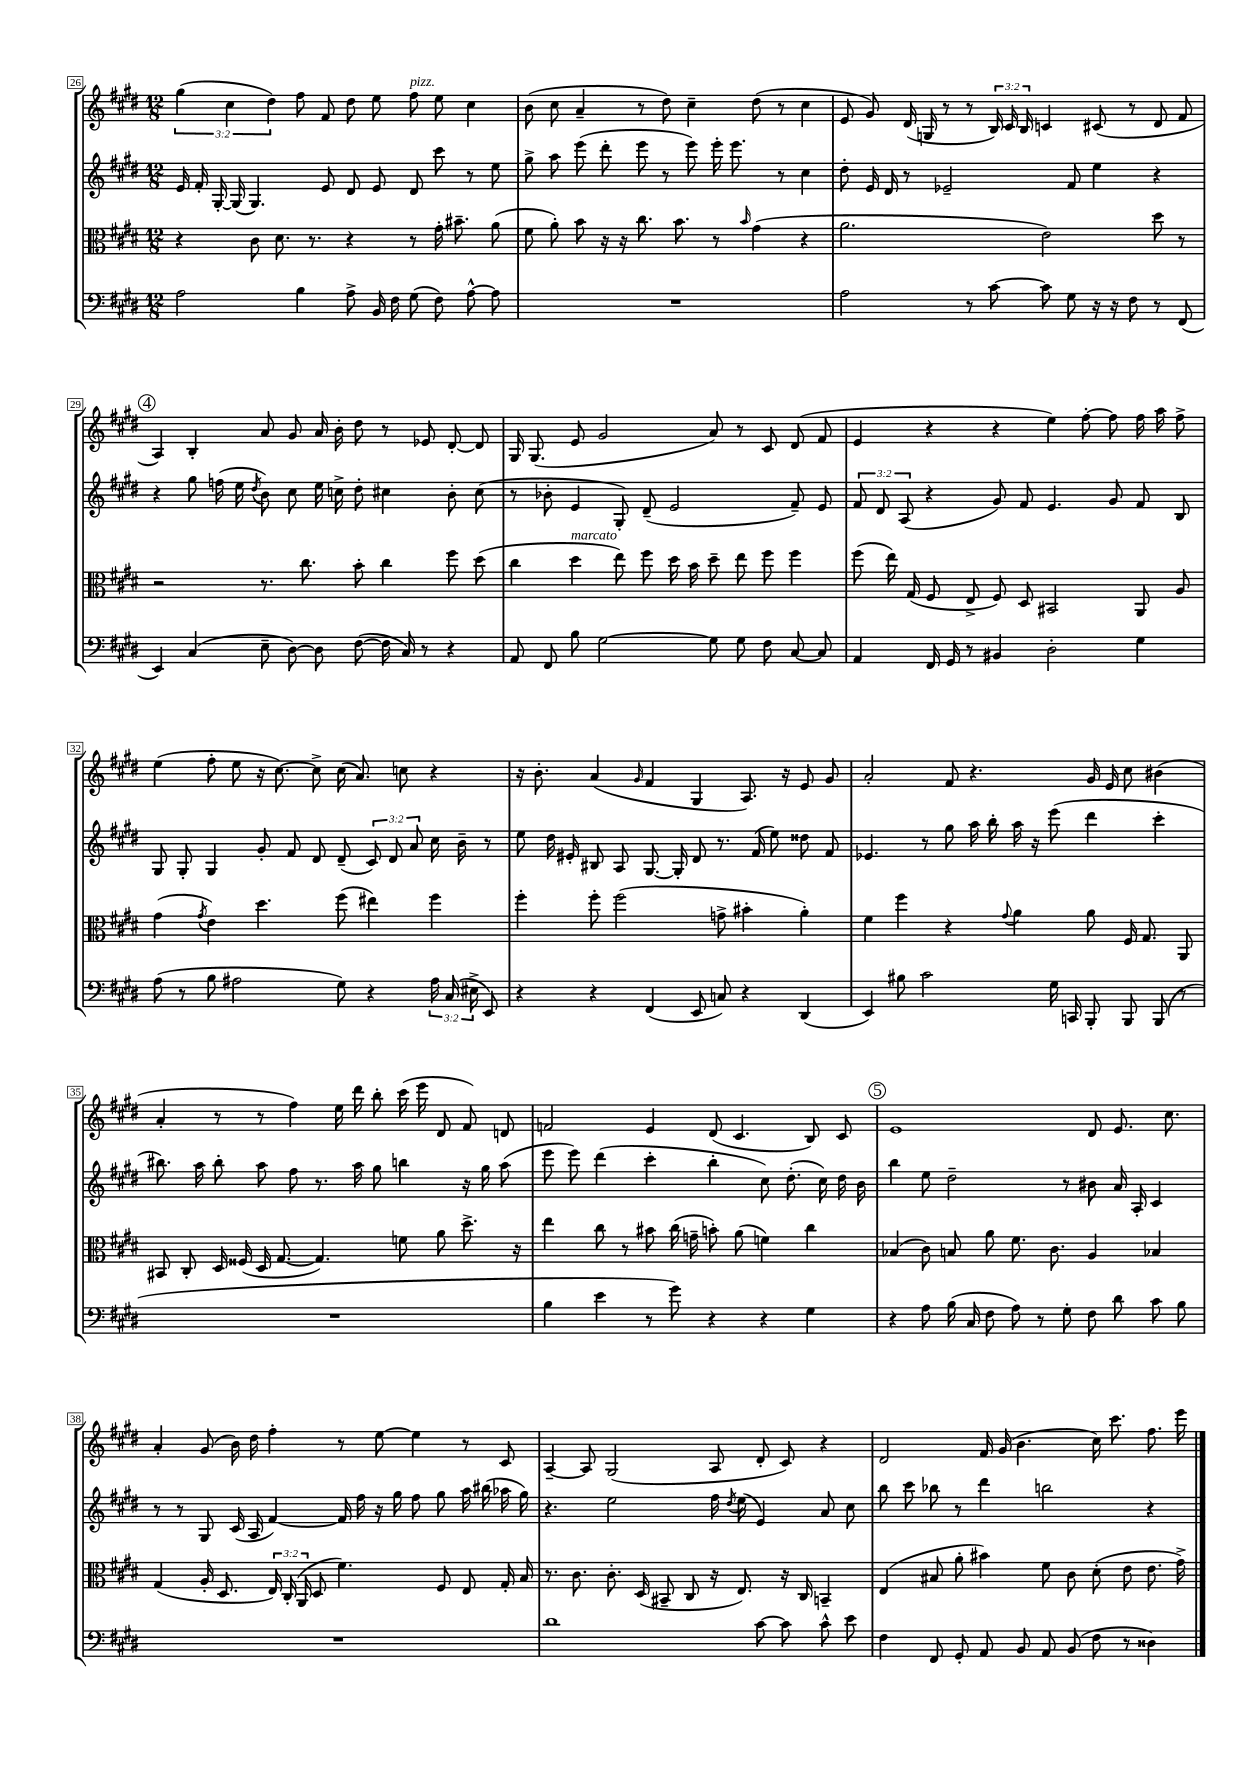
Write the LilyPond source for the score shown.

<<
\new StaffGroup <<
\new Staff = "s0" {
    \clef treble \key e \major \numericTimeSignature \time 12/8 \override Staff.TupletNumber.text = #tuplet-number::calc-fraction-text
    \autoBeamOff \tuplet 3/2 { gis''4( cis''4 dis''4) } fis''8 fis'8 dis''8 e''8 fis''8^\markup { \italic "pizz." } e''8 cis''4 |
    b'8( cis''8 a'4-- r8 dis''8) cis''4-- dis''8( r8 cis''4 |
    e'8 gis'8) dis'16( g16 r8 r8 \tuplet 3/2 { b16) cis'16 b16 } c'4 cis'8( r8 dis'8 fis'8 |
    \mark \markup { \circle "4" } a4) b4-. a'8 gis'8 a'16 b'16-. dis''8 r8 ees'8 dis'8~-. dis'8 |
    gis16 gis8.( e'8 gis'2 a'8) r8 cis'8 dis'8( fis'8 |
    e'4 r4 r4 e''4) fis''8~-. fis''8 fis''16 a''16 fis''8-> |
    e''4( fis''8-. e''8 r16 cis''8.~) cis''8-> cis''16( a'8.) c''8 r4 |
    r16 b'8.-. a'4( \grace { gis'16 } fis'4 gis4 a8.) r16 e'8 gis'8 |
    a'2-. fis'8 r4. gis'16 e'16 cis''8 bis'4( |
    a'4-. r8 r8 fis''4) e''16 dis'''16 b''8-. cis'''16( e'''16 dis'8 fis'8) d'8 |
    f'2 e'4 dis'8( cis'4. b8) cis'8 |
    \mark \markup { \circle "5" } e'1 dis'8 e'8. cis''8. |
    a'4-. gis'8( b'16) dis''16 fis''4-. r8 e''8~ e''4 r8 cis'8 |
    a4~-- a8 gis2( a8 dis'8-. cis'8) r4 |
    dis'2 fis'16 gis'16( b'4. cis''16) cis'''8. fis''8. e'''16 \bar "|." |
}
\new Staff = "s1" {
    \clef treble \key e \major \numericTimeSignature \time 12/8 \override Staff.TupletNumber.text = #tuplet-number::calc-fraction-text
    \autoBeamOff e'16 fis'16-. gis16~-. gis16( gis4.) e'8 dis'8 e'8 dis'8 cis'''8 r8 e''8 |
    gis''8-> a''8 e'''8( dis'''8-. e'''8 r8 e'''8) e'''16-. e'''8. r8 cis''4 |
    dis''8-. e'16 dis'16 r8 ees'2-- fis'8 e''4 r4 |
    \mark \markup { \circle "4" } r4 gis''8 f''16( e''16 \acciaccatura { dis''8 } b'8) cis''8 e''16 c''16-> dis''8-. cis''4 b'8-. cis''8( |
    r8 bes'8-. e'4 gis8-.) dis'8--( e'2 fis'8--) e'8 |
    \tuplet 3/2 { fis'8 dis'8 a8( } r4 gis'8) fis'8 e'4. gis'8 fis'8 b8 |
    gis8 gis8-. gis4 gis'8-. fis'8 dis'8 dis'8--( \tuplet 3/2 { cis'8) dis'8 a'8 } cis''16 b'16-- r8 |
    e''8 dis''16 eis'16-. bis8 a8 gis8.~ gis16-. dis'8 r8. fis'16( e''8) disis''8 fis'8 |
    ees'4. r8 gis''8 a''16 b''16-. a''16 r16 e'''8( dis'''4 cis'''4-. |
    bis''8.) a''16 bis''8-. a''8 fis''8 r8. a''16 gis''8 b''4 r16 gis''16 a''8( |
    e'''8 e'''8) dis'''4( cis'''4-. b''4-. cis''8) dis''8.-.( cis''16) dis''16 b'16 |
    \mark \markup { \circle "5" } b''4 e''8 dis''2-- r8 bis'8 a'16 a16-. cis'4 |
    r8 r8 gis8 cis'16( a16 fis'4~) fis'16 fis''16 r16 gis''16 fis''8 gis''8 a''16 bis''16( aes''16 gis''16) |
    r4. e''2 fis''16 \acciaccatura { dis''8 } e''16( e'4) a'8 cis''8 |
    b''8 cis'''8 bes''8 r8 dis'''4 b''2 r4 \bar "|." |
}
\new Staff = "s2" {
    \clef alto \key e \major \numericTimeSignature \time 12/8 \override Staff.TupletNumber.text = #tuplet-number::calc-fraction-text
    \autoBeamOff r4 cis'8 dis'8. r8. r4 r8 gis'16-. bis'8.-- a'8( |
    fis'8 a'8-.) b'8 r16 r16 cis''8. b'8. r8 \grace { b'16 } gis'4( r4 |
    a'2. e'2) dis''8 r8 |
    \mark \markup { \circle "4" } r2 r8. cis''8. b'8-. cis''4 fis''8 dis''8( |
    cis''4 dis''4^\markup { \italic "marcato" } e''8) fis''8 dis''16 b'16 dis''8-- e''8 fis''8 fis''4 |
    fis''8( e''16) gis16( fis8 e8-> fis8) dis8 bis,2 a,8 a8 |
    gis'4( \acciaccatura { gis'8 } e'4) dis''4. fis''8( eis''4) fis''4 |
    fis''4-. fis''8-. fis''2( g'8-> bis'4-. a'4-.) |
    fis'4 fis''4 r4 \appoggiatura { gis'8 } a'4 a'8 fis16 gis8. a,8 |
    bis,8 cis8-. dis16 fisis16( dis16 gis8.~ gis4.) f'8 a'8 dis''8.-> r16 |
    e''4 cis''8 r8 bis'8 cis''16( g'16-- b'8-.) a'8( f'4) cis''4 |
    \mark \markup { \circle "5" } bes4( cis'8) b8 a'8 fis'8. cis'8. a4 bes4 |
    gis4( a16-. dis8. \tuplet 3/2 { e16) cis16-.( a,16 } dis8 fis'4.) fis8 e8 gis16-. b16 |
    r8. cis'8. cis'8.-. dis16( bis,8-- cis8 r16 e8.) r16 cis16 b,4-- |
    e4( bis8 a'8-. bis'4) fis'8 cis'8 dis'8-.( e'8 e'8. gis'16->) \bar "|." |
}
\new Staff = "s3" {
    \clef bass \key e \major \numericTimeSignature \time 12/8 \override Staff.TupletNumber.text = #tuplet-number::calc-fraction-text
    \autoBeamOff a2 b4 a8-> b,16 fis16 gis8( fis8) a8~-^ a8 |
    R1. |
    a2 r8 cis'8~ cis'8 gis8 r16 r16 fis8 r8 fis,8( |
    \mark \markup { \circle "4" } e,4) cis4( e8-- dis8~) dis8 fis8~( fis16 cis16) r8 r4 |
    a,8 fis,8 b8 gis2~ gis8 gis8 fis8 cis8~ cis8 |
    a,4 fis,16 gis,16 r8 bis,4 dis2-. gis4 |
    a8( r8 b8 ais2 gis8) r4 \tuplet 3/2 { ais16 cis16( eis16-> } e,8) |
    r4 r4 fis,4( e,8 c8) r4 dis,4( |
    e,4) bis8 cis'2 gis16 c,16 b,,8-. b,,8 b,,8( r8 |
    R1. |
    b4 e'4 r8 gis'8) r4 r4 gis4 |
    \mark \markup { \circle "5" } r4 a8 b16( cis16 fis8 a8) r8 gis8-. fis8 dis'8 cis'8 b8 |
    R1. |
    dis'1 cis'8~ cis'8 cis'8-^ e'8 |
    fis4 fis,8 gis,8-. a,8 b,8 a,8 b,8( fis8 r8 disis4) \bar "|." |
}
>>
>>
\layout { \context { \Score currentBarNumber = #26 \override BarNumber.stencil = #(make-stencil-boxer 0.1 0.3 ly:text-interface::print) } }
